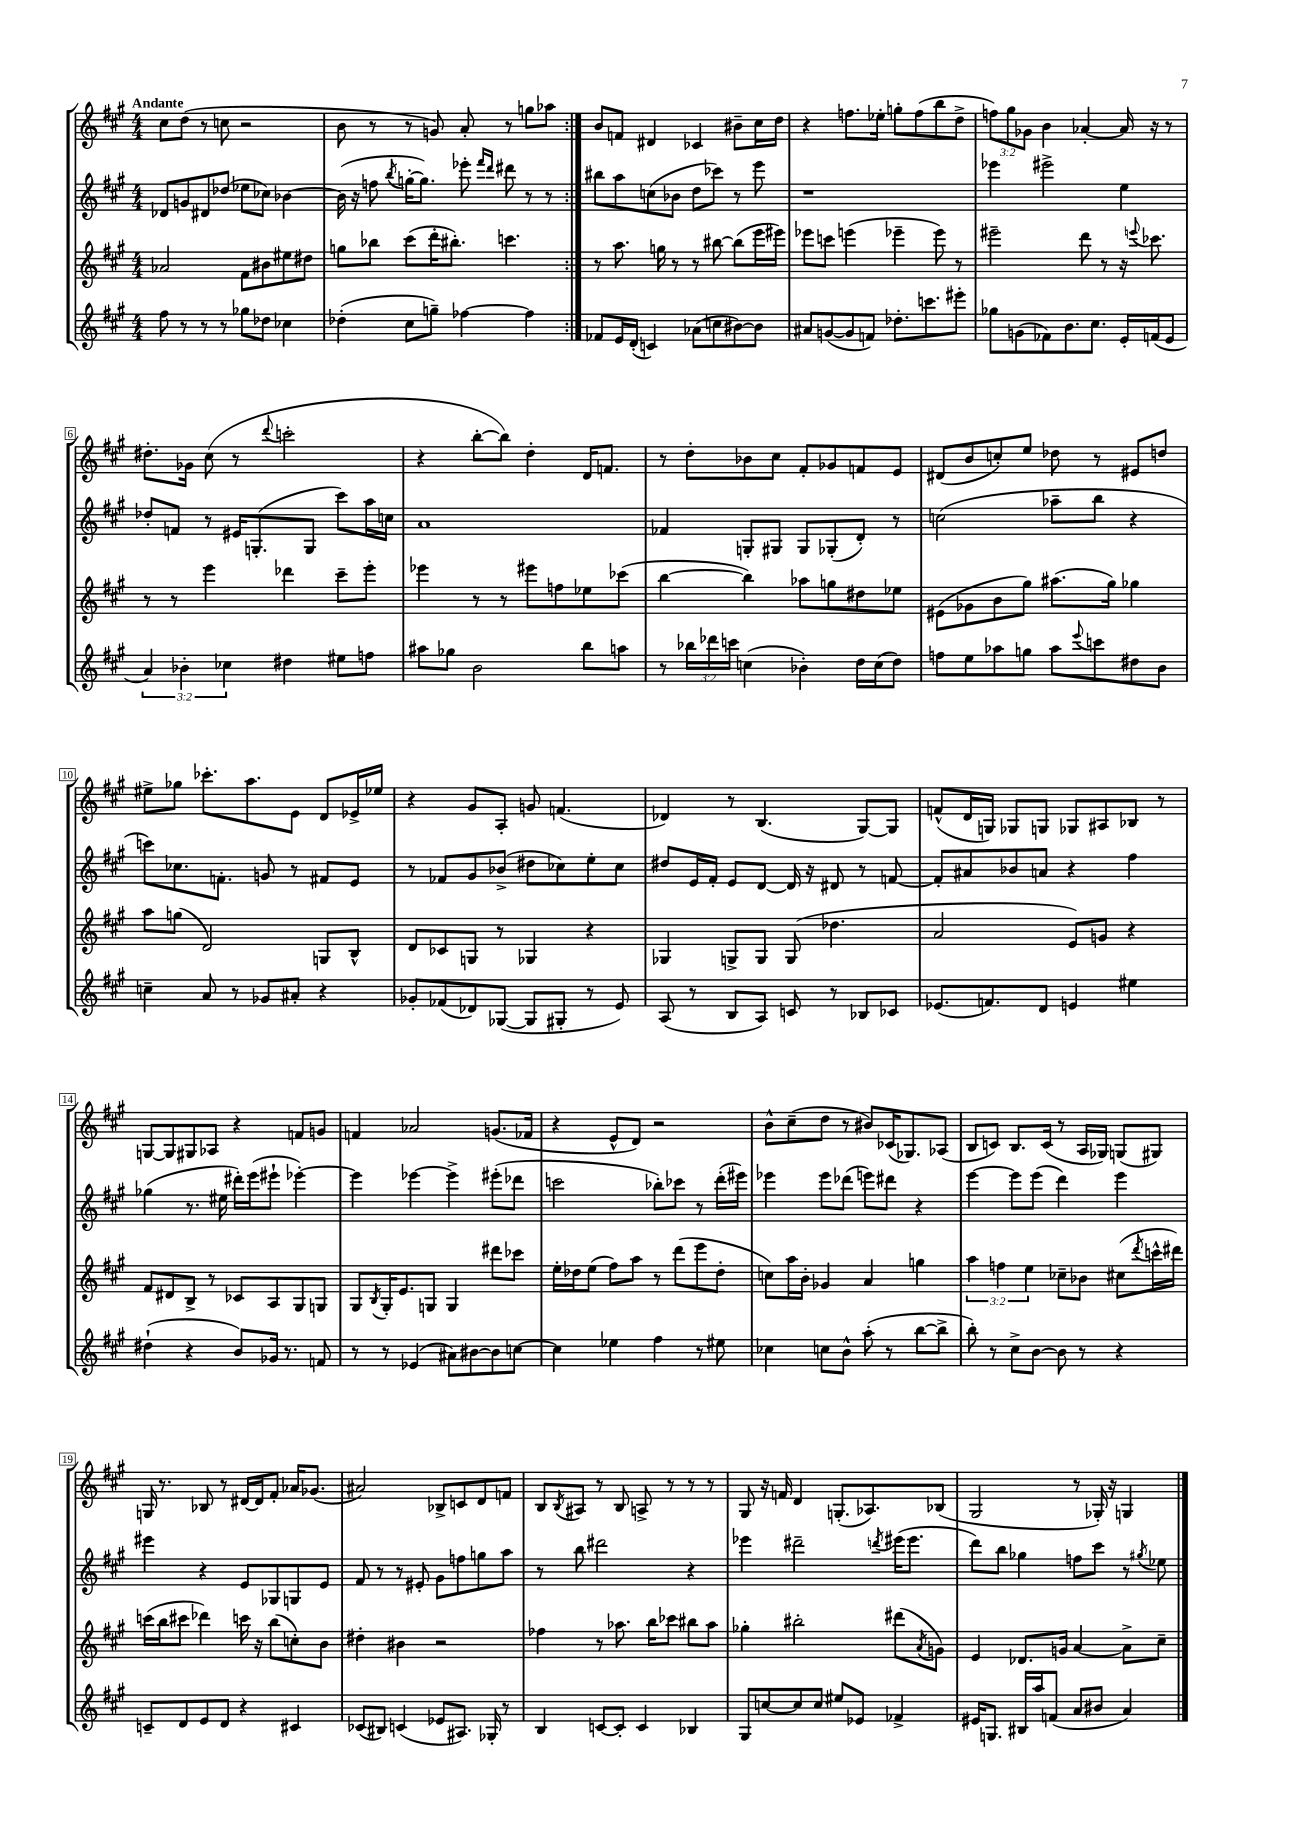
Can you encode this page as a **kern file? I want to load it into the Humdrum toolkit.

**kern	**kern	**kern	**kern
*staff4	*staff3	*staff2	*staff1
*clefG2	*clefG2	*clefG2	*clefG2
*k[f#c#g#]	*k[f#c#g#]	*k[f#c#g#]	*k[f#c#g#]
*M4/4	*M4/4	*M4/4	*M4/4
8ff#\	2a-/	8d-/L	8cc#\L
8r	.	8g/	(8dd\J
8r	.	8d#/	8r
8r	.	(8dd-/J	8cc\
8gg-\L	8f#\L	8ee-\L	2r
8dd-\J	8b#\	8cc-\J)	.
4cc-\	8ee#\	[4b-\	.
.	8dd#\J	.	.
=	=	=	=
(4dd-'\	8gg\L	(16b-\]	8b\
.	.	16r	.
.	8bb-\J	8ff\	8r
.	.	8qbb/	.
8cc#\L	(8ccc#\L	[16gg'\LK	8r
.	.	8.gg\]J)	.
8gg~\J)	16ddd'\K	.	8g/)
.	8.bb#'\J)	.	.
[4ff-\	.	8eee-'\	8a'/
.	.	16qqfff#/LL	.
.	.	16qqddd/JJ	.
.	4.ccc\	8ddd#\	8r
4ff-\]	.	8r	8gg\L
.	.	8r	8aa-\J
=:|!	=:|!	=:|!	=:|!
8f-/L	8r	8bb#\L	8b/L
16e/L	8.aa\	8aa\	8f/J
(16d'/JJ	.	.	.
4c/)	.	(8cc\	4d#/
.	16gg\	.	.
.	8r	8b-\J	.
(8a-\L	8r	8dd\L	4c-/
8cc\	[8bb#\	8ccc-\J)	.
[8b#\)	(8bb#\]L	8r	8b#~\L
8b#\]J	16eee\L	8eee\	16cc#\L
.	16eee#\JJ)	.	16dd\JJ
=	=	=	=
8a#/L	8eee-\L	1r	4r
([8g/	8ccc\J	.	.
8g/]	(4eee\	.	8.ff\L
8f/J)	.	.	.
.	.	.	16ee-'\Jk
8.dd-'\L	4eee-~\	.	8gg'\L
.	.	.	(8ff\
8.ccc\	.	.	.
.	8eee-\)	.	8bb\
8eee#'\J	8r	.	8dd^\J
=	=	=	=
8gg-\L	2eee#~\	4eee-\	12ff\L)
.	.	.	12gg#\
(8g\	.	.	.
.	.	.	12g-\J
8f-\)	.	2eee#^\	4b\
8.b\	.	.	.
.	8ddd\	.	[4a-'/
8.cc#\J	.	.	.
.	8r	.	.
16e'/LL	16r	4ee\	16a-/]
.	8qqeee/	.	.
(16f/J	8.ccc-\	.	16r
8e/J	.	.	8r
=	=	=	=
6a/)	8r	8dd-'/L	8.dd#'\L
.	8r	8f/J	.
6b-'\	.	.	.
.	.	.	16g-\Jk
.	4eee\	8r	(8cc#\
6cc-\	.	.	.
.	.	16e#/LK	8r
.	.	(8.G'/	.
.	.	.	8qqddd/
4dd#\	4ddd-\	.	2ccc'\
.	.	8G/J	.
8ee#\L	8ccc#~\L	8ccc#\L)	.
8ff\J	8eee'\J	16aa\L	.
.	.	16cc\JJ	.
=	=	=	=
8aa#\L	4eee-\	1a	4r
8gg-\J	.	.	.
2b\	8r	.	[8bb'\L
.	8r	.	8bb\]J)
.	8eee#\L	.	4dd'\
.	8ff\	.	.
8bb\L	8ee-\	.	16d/LK
.	.	.	8.f/J
8aa\J	(8ccc-\J	.	.
=	=	=	=
8r	[4bb\	4f-/	8r
24bb-\LL	.	.	8dd'\L
24ddd-\	.	.	.
24ccc\JJ	.	.	.
(4cc\	4bb\])	8G'/L	8b-\
.	.	8G#/J	8cc#\J
4b-'\)	8aa-\L	8G#/L	8f#'/L
.	8gg\	(8G-'/	8g-/
16dd\LL	8dd#\	8d'/J)	8f/
(16cc\J	.	.	.
8dd\J)	8ee-\J	8r	8e/J
=	=	=	=
8ff\L	(8e#\L	(2cc\	(8d#/L
8ee\	8g-\	.	8b/
8aa-\	8b\	.	8cc'/)
8gg\J	8gg#\J)	.	8ee/J
8aa-\L	(8.aa#\L	8aa-~\L	8dd-\
8qqeee/	.	.	.
8ccc\	.	8bb\J	8r
.	16gg#\Jk)	.	.
8dd#\	4gg-\	4r	8e#/L
8b\J	.	.	8dd/J
=	=	=	=
4cc~\	8aa\L	8ccc\L)	8ee#^\L
.	(8gg\J	8.cc-\	8gg-\J
8a/	2d/)	.	8.ccc-'\L
.	.	8.f'\J	.
8r	.	.	.
.	.	.	8.aa\
8g-/L	.	8g/	.
8a#'/J	.	8r	8e\J
4r	8G/L	8f#/L	8d/L
.	8B^^/J	8e/J	16e-^/L
.	.	.	16ee-/JJ
=	=	=	=
8g-'/L	8d/L	8r	4r
(8f-/	8c-/	8f-/L	.
8d-/)	8G/J	8g#/	8g#/L
([8G-/J	8r	(8b-^/J	8A'/J
8G-/]L	4G-/	8dd#\L	8g/
8G#'/J	.	8cc-\)	(4.f/
8r	4r	8ee'\	.
8e/)	.	8cc-\J	.
=	=	=	=
(8A/	4G-/	8dd#/L	4d-/)
8r	.	16e/L	.
.	.	16f#'/JJ	.
8B/L	8G^/L	8e/L	8r
8A/J)	8G/J	[8d/J	(4.B/
8c/	(8G/	16d/]	.
.	.	16r	.
8r	4.dd-\	8d#/	.
8B-/L	.	8r	[8G#/L)
8c-/J	.	[8f/	8G#/]J
=	=	=	=
(8.e-/L	2a/	8f'/]L	(8f^^/L
.	.	8a#/	16d/L
8.f/)	.	.	16G/JJ)
.	.	8b-/	8G-/L
8d/J	.	8a/J	8G/J
4e/	8e/L)	4r	8G-/L
.	8g/J	.	8A#/
4ee#\	4r	4ff#\	8B-/J
.	.	.	8r
=	=	=	=
(4dd#`\	8f#/L	(4gg-\	[8G/L
.	8d#/	.	8G/]
4r	8B^/J	8.r	8G#/
.	8r	.	8A-/J
.	.	16ee#\	.
8b/L)	8c-/L	16ddd#'\LL)	4r
.	.	(16eee\J	.
16g-/Jk	8A/	8eee#`\J	.
8.r	.	.	.
.	8G#/	[4eee-'\)	8f/L
8f/	8G/J	.	8g/J
=	=	=	=
8r	8G#/L	4eee-\]	4f/
.	8qB/	.	.
8r	16G#'/K	.	.
.	8.e/	.	.
(4e-/	.	[4eee-\	2a-/
.	8G/J	.	.
8a#\L)	4G/	4eee-^\]	.
[8b#\	.	.	.
8b#\]	8ddd#\L	(8eee#'\L	(8.g/L
[8cc\J	8ccc-\J	8ddd-\J	.
.	.	.	16f-/Jk
=	=	=	=
4cc\]	16ee'\LL	2ccc\	4r
.	16dd-\J	.	.
.	(8ee\J	.	.
4ee-\	8ff#\L)	.	8e^^/L
.	8aa\J	.	8d/J)
4ff#\	8r	8bb-'\L)	2r
.	(8ddd\L	8ccc-\J	.
8r	8eee\	8r	.
8ee#\	8dd-'\J	(16ddd'\LL	.
.	.	16eee#\JJ)	.
=	=	=	=
4cc-\	8cc\L)	4eee-\	8b^^\L
.	16aa\L	.	(8cc#~\
.	16b'\JJ	.	.
8cc\L	4g-/	8eee-\L	8dd\J
8b^^\J	.	(8ddd-\J	8r
(8aa'\	4a/	8eee\L)	8b#/L)
8r	.	8ddd#\J	(16c-/K
.	.	.	8.G-/)
[8bb\L	4gg\	4r	.
8bb^\]J	.	.	(8A-/J
=	=	=	=
8bb'\)	6aa\	[4eee\	8B/L
8r	.	.	8c/J)
.	6ff\	.	.
8cc#^\L	.	8eee\]L	8.B/L
.	6ee\	.	.
[8b\J	.	(8eee\J	.
.	.	.	(16c/Jk
8b\]	8cc-~\L	4ddd\)	8r
8r	8b-\J	.	16A/LL
.	.	.	16G-/JJ)
4r	(8cc#\L	4eee\	(8G/L
.	8qddd/	.	.
.	16ccc^^\L	.	8G#/J)
.	16ddd#\JJ)	.	.
=	=	=	=
8c~/L	(16ccc\LL	4eee#\	16G/
.	16bb\J	.	8.r
8d/	8ccc#\J	.	.
8e/	4ddd-\)	4r	8B-/
8d/J	.	.	8r
4r	16ccc\	8e/L	[16d#/LL
.	16r	.	16d#/]J
.	(8bb\L	8G-/	8f#'/J
4c#/	8cc'\)	8G/	16a-/LK
.	.	.	(8.g-/J
.	8b\J	8e/J	.
=	=	=	=
(8c-/L	4dd#'\	8f#/	2a#/)
8B#/J)	.	8r	.
(4c/	4b#\	8r	.
.	.	8e#'/	.
8e-/L	2r	8g#\L	8B-^/L
8.A#/J)	.	8ff\	8c/
.	.	8gg\	8d/
16G-'/	.	.	.
8r	.	8aa\J	8f/J
=	=	=	=
4B/	4ff-\	8r	8B/L
.	.	.	8qB/
.	.	8bb\	8A#/J
[8c/L	8r	2ddd#\	8r
8c'/]J	8.aa-\	.	8B/
4c/	.	.	8A^/
.	16bb\LK	.	.
.	8ccc-\J	.	8r
4B-/	8bb#\L	4r	8r
.	8aa-\J	.	8r
=	=	=	=
8G#/L	4gg-'\	4eee-\	8G#/
[8cc/	.	.	16r
.	.	.	16f/
8cc/]	2bb#'\	2ddd#~\	4d/
8cc/J	.	.	.
8ee#/L	.	.	(8.G'/L
8e-/J	.	.	.
.	.	.	8.A-/)
.	.	8qddd/	.
4f-^/	(8ddd#\L	(16eee#\LK	.
.	.	8.eee#\J	.
.	8qa/	.	.
.	8g\J)	.	(8B-/J
=	=	=	=
16e#/LK	4e/	8ddd\L)	2G#/
8.G/J	.	.	.
.	.	8bb\J	.
16B#/LL	8.d-/L	4gg-\	.
16aa/J	.	.	.
(8f/J	.	.	.
.	16g/Jk	.	.
8a/L	[4a/	8ff\L	8r
8b#/J	.	8ccc#\J	16G-'/)
.	.	.	16r
4a/)	8a^\]L	8r	4G/
.	.	8qgg#/	.
.	8cc#~\J	8ee-\	.
==	==	==	==
*-	*-	*-	*-
